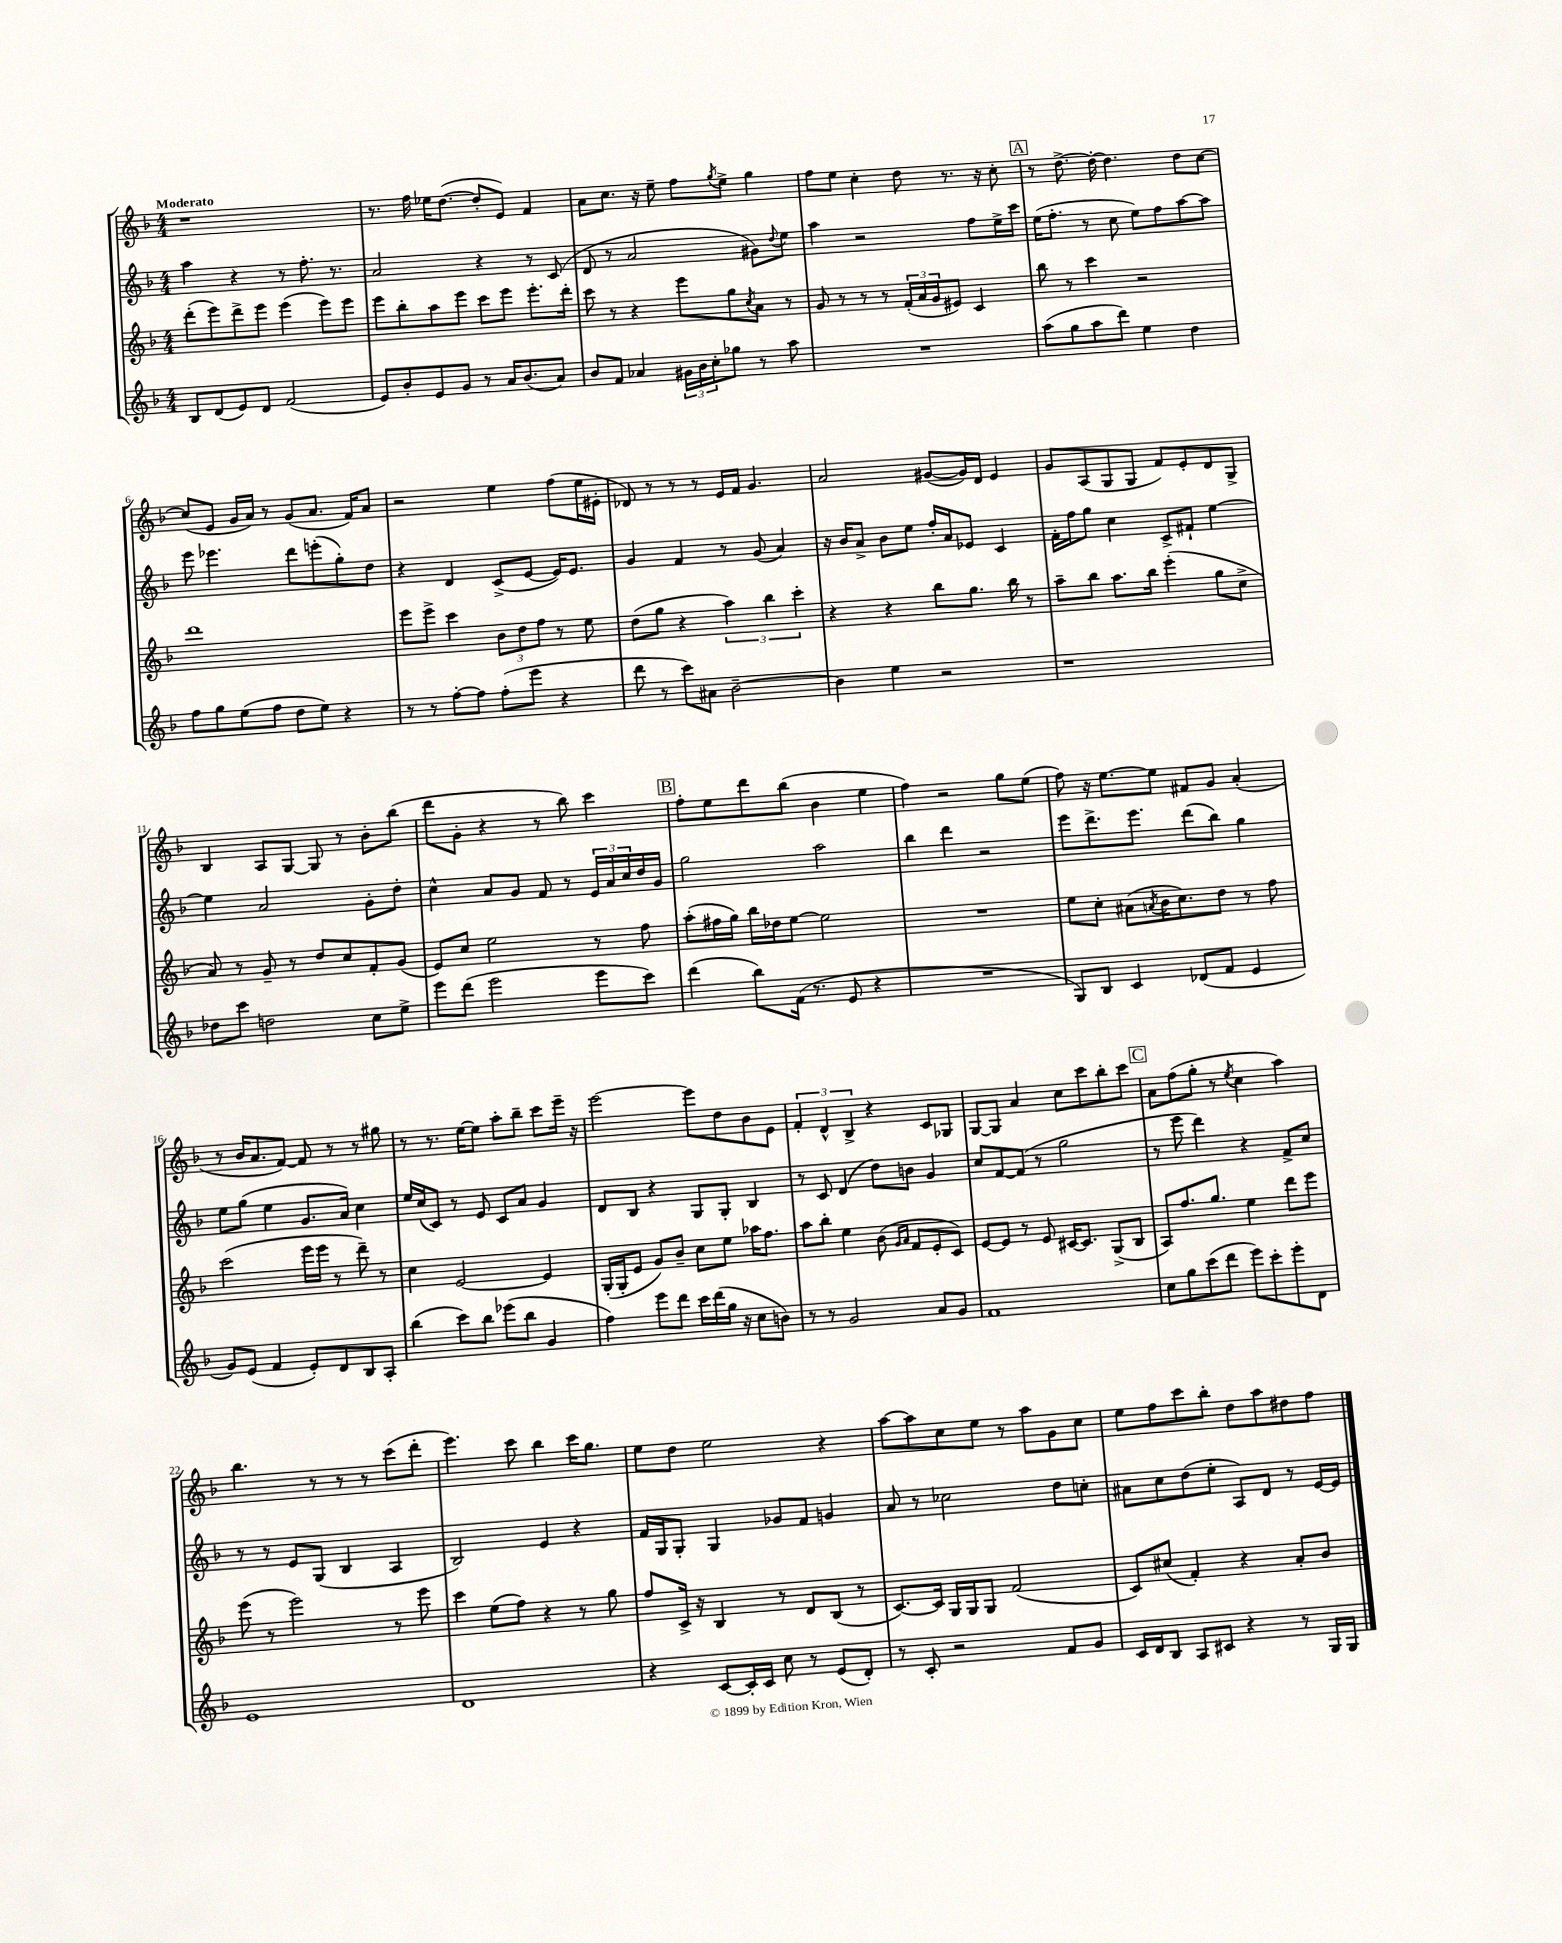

**kern	**kern	**kern	**kern
*staff4	*staff3	*staff2	*staff1
*clefG2	*clefG2	*clefG2	*clefG2
*k[b-]	*k[b-]	*k[b-]	*k[b-]
*M4/4	*M4/4	*M4/4	*M4/4
8B-/L	(8ddd'\L	4aa\	1r
(8d/	8eee\)	.	.
8e/)	8ddd^\	4r	.
8d/J	8eee\J	.	.
(2f/	(4eee\	8r	.
.	.	8.ff'\	.
.	8eee\L)	.	.
.	.	8.r	.
.	8eee\J	.	.
=	=	=	=
8e/L)	8eee\L	2a/	8.r
8b-'/	8bb-'\	.	.
.	.	.	16ff\
8e/	8aa\	.	16ee-\LK
.	.	.	([8.dd\J
8g/J	8eee\J	.	.
8r	8ccc\L	4r	8dd'/]L
16a/LK	8eee\J	.	8e/J)
(8.b-/	.	.	.
.	8.eee'\L	8r	4f/
8a/J)	.	(8c/	.
.	16ddd'\Jk	.	.
=	=	=	=
8b-/L	8ccc\	8d/	8a\L
8f/J	8r	8r	8.cc\J
4a-/	4r	2a/	.
.	.	.	16r
.	.	.	8ee~\
24g#\LL	8eee\L	.	8ff\L
24b-\	.	.	.
24cc'\J	.	.	.
.	.	.	8qgg/
8gg-\J	8gg\	.	8ee^\J
.	8qcc/	.	.
8r	8a\J	8g#\L)	4gg\
.	.	8qqdd/	.
8aa\	8r	8ee\J	.
=	=	=	=
1r	8g/	4aa\	8ff\L
.	8r	.	8ee\J
.	8r	2r	4cc'\
.	8r	.	.
.	(24f'/LL	.	8dd\
.	24a/	.	.
.	24g/J	.	.
.	8e#/J)	.	8.r
.	4c/	8ff\L	.
.	.	.	16r
.	.	16ee^\L	8cc'\
.	.	16ccc\JJ	.
=	=	=	=
(8aa\L	8bb-\	(16ee\LK	8r
.	.	8.ff'\J	.
8gg\	8r	.	[8.dd^\
8aa\	4ccc\	8r	.
.	.	.	16dd'\_
8ddd\J)	.	8cc\	4.dd\]
4ee\	2r	8ee\L)	.
.	.	8ff\	.
4dd\	.	[8aa\	8dd\L
.	.	8aa\]J	[8cc\J
=	=	=	=
8ff\L	1ddd	8eee\	(8cc/]L
8gg\	.	4.eee-\	8e/J
(8ee\	.	.	16g/LL
.	.	.	16a/JJ)
8ff\J	.	.	8r
8dd\L	.	8ddd\L	(8g/L
8ee\J)	.	(8eee'\	8.a/J
4r	.	8gg'\)	.
.	.	.	16f/LK)
.	.	8dd\J	8a/J
=	=	=	=
8r	8eee\L	4r	2r
8r	8eee^\J	.	.
[8ff'\L	4ccc\	4d/	.
8ff\]J	.	.	.
(8ff'\L	12b-\L	(8c^/L	4ee\
.	12dd\	.	.
8eee\J	.	[8e/J	.
.	12ff\J	.	.
4r	8r	16e/]LK)	(8ff\L
.	.	8.e/J	.
.	8ee\	.	16ee\L
.	.	.	16e#'\JJ
=	=	=	=
8ddd\	(8dd\L	4g/	8d-/)
8r	8gg\J	.	8r
8ccc\L)	4r	4f/	8r
8a#\J	.	.	8r
[2b-~\	6aa\)	8r	16e/LL
.	.	.	16f/JJ
.	.	(8g/	4.g/
.	6bb-\	.	.
.	.	4a/)	.
.	6ccc'\	.	.
=	=	=	=
4b-\]	4r	16r	2a/
.	.	16b-/LK	.
.	.	8a^/J	.
4ee\	4r	8b-\L	.
.	.	8ee\J	.
2r	8bb-\L	16ff'/LL	([8g#/L
.	.	16a/J	.
.	8.gg\J	8e-/J	16g#/]L)
.	.	.	16d/JJ
.	.	4c/	4e/
.	16bb-\	.	.
.	8r	.	.
=	=	=	=
1r	8aa~\L	16f'\LL	8g/L
.	.	16ff\J	.
.	8bb-\J	8gg\J	(8A/
.	8.aa\L	4cc\	8G/
.	.	.	8G/J
.	16bb-\Jk	.	.
.	(4eee'\	8c^/L	8f/L)
.	.	8f#`/J	8e'/
.	8gg\L	[4ee\	8d/
.	8cc^\J	.	8G^/J
=	=	=	=
8dd-\L	8a/)	4ee\]	4B-/
8ccc\J	8r	.	.
2dd\	8g~/	2a/	8A/L
.	8r	.	[8G/J
.	8dd/L	.	8G/]
.	8cc/	.	8r
8cc\L	8f'/	8g'\L	8b-'\L
8ee^\J	(8g/J	8dd'\J	(8bb-\J
=	=	=	=
8eee\L	8e/L)	4cc^^\	8ddd\L
(8ddd\J	8cc/J	.	8g'\J
2eee\	2ee\	8a/L	4r
.	.	8g/J	.
.	.	8f/	8r
.	.	8r	8bb-\)
8eee\L	8r	24e/LL	4ccc\
.	.	24a/	.
.	.	24cc/	.
8ccc\J)	8ff\	16dd/	.
.	.	16g/JJ	.
=	=	=	=
(4ddd\	(8aa'\L	2gg\	8ff'\L
.	16ff#\L	.	8ee\
.	16gg\JJ)	.	.
8bb-\L)	16bb-\LL	.	8ddd\
.	16dd-\J	.	.
(16f\Jk	[8ee\J	.	(8bb-\J
8.r	.	.	.
.	2ee\]	2aa\	4b-\
8e/	.	.	.
4r	.	.	4ee\
=	=	=	=
1r	1r	4bb-\	4ff\)
.	.	4ddd\	2r
.	.	2r	.
.	.	.	8gg\L
.	.	.	(8ee\J
=	=	=	=
8G/L)	8ee\L	8eee\L	8ff\)
8B-/J	8cc'\J	8.ddd^\	16r
.	.	.	[8.ee\L
4c/	(8a#\L	.	.
.	.	8.eee\J	.
.	8qa/	.	.
.	16b-\K	.	8ee\]J
.	8.cc\)	.	.
(8d-/L	.	(8ddd\L	8f#/L
8f/J	8dd\J	8bb-\J)	8g/J
4e/	8r	4gg\	(4a'/
.	8ff\	.	.
=	=	=	=
8g/L)	(2ccc\	8ee\L	8r
(8e/J	.	(8gg\J	16b-/LK
.	.	.	8.a/
4f/	.	4ee\	.
.	.	.	[8f/J)
8e'/L)	16eee\LL	8.g/L	8f/]
.	16eee\JJ	.	.
8d/	8r	.	8r
.	.	16a/Jk)	.
8B-/	8ddd~\)	4cc\	8r
8A'/J	8r	.	8gg#\
=	=	=	=
(4bb-\	4cc\	16ee/LL	8r
.	.	(16cc/J	.
.	.	8c/J)	8.r
8ccc\L)	[2e/	8r	.
.	.	.	[16ee\LK
8bb-\J	.	8e/	8ee\]J
(8eee-\L	.	8c/L	8aa'\L
8bb-\J	.	8a/J	8bb-~\J
4g/	4e/]	4g/	8ccc\L
.	.	.	16eee~\Jk
.	.	.	16r
=	=	=	=
4ff\)	(16G'/LL	8d/L	[2eee\
.	16G'/J	.	.
.	8e/J	8B-/J	.
8eee\L	8g/L)	4r	.
8ddd\J	8b-~/J	.	.
16ccc\LL	8cc\L	8G/L	8eee\]L
(16ddd\	.	.	.
16gg\JJ	8ee\J	8G'/J	8dd\
16r	.	.	.
8cc\L	16aa-\LK	4B-/	8b-\
.	8.ff\J	.	.
8b\J)	.	.	8e\J
=	=	=	=
8r	8aa\L	8r	6f'/
8r	8bb-'\J	8c/	.
.	.	.	6d^^/
2g/	4ee\	(4d/	.
.	.	.	6B-^/
.	(8b-\	8dd\L)	4r
.	16qqg/LL	.	.
.	16qqa/JJ	.	.
.	8f/L	8b\J	.
8a/L	8e'/	4g/	8c/L
8g/J	8c/J)	.	8G-/J
=	=	=	=
1f	[8e/L	8cc/L	[8G/L
.	8e/]J	[8f/	8G/]J
.	8r	(8f/]J	4a/
.	8e/	8r	.
.	[16c#/LK	2gg\	8cc\L
.	8.c#/]J	.	.
.	.	.	8ccc\
.	(8G^/L	.	8bb-'\
.	8B-/J	.	8ccc\J
=	=	=	=
8cc\L	8A/L)	8r	8a\L
8gg\	8.ff/	8eee\	(8ff\
(8ccc\	.	4ddd\)	8gg'\J
.	8.gg/J	.	.
8ddd\J	.	.	8r
.	.	.	8qee/
8eee\L)	4ee\	4r	4cc\
8ccc'\	.	.	.
8eee'\	8ddd\L	8f^/L	4aa\)
8d\J	8eee\J	8cc/J	.
=	=	=	=
1e	(8eee\	8r	4.bb-\
.	8r	8r	.
.	2eee\)	8e/L	.
.	.	(8G/J	8r
.	.	4B-/	8r
.	.	.	8r
.	8r	4A/	(8ccc\L
.	8eee\	.	8ddd'\J
=	=	=	=
1d	4ccc\	2B-/)	4.eee\)
.	(8ee\L	.	.
.	8ff\J)	.	8ccc\
.	4r	4e/	4bb-\
.	8r	4r	16ccc\LK
.	.	.	8.gg\J
.	8gg\	.	.
=	=	=	=
4r	8ff/L	16f/LL	8ee\L
.	.	16G/J	.
.	16c^/Jk	8G'/J	8dd\J
.	16r	.	.
[8c/L	4B-/	4G/	2ee\
16c'/]L	.	.	.
16c/JJ	.	.	.
8cc\	8r	8g-/L	.
8r	8d/L	8f/J	.
(8e/L	(8B-/J	4g/	4r
8d'/J)	8r	.	.
=	=	=	=
8r	[8.c/L)	8a/	[8aa\L
8c'/	.	8r	8aa\]
.	16c/]Jk	.	.
2r	16G/LL	2cc-\	8cc\
.	16G/J	.	.
.	8G/J	.	8ee\J
.	(2f/	.	8r
.	.	.	8aa\L
8f/L	.	8dd\L	8g\
8g/J	.	8cc'\J	8cc\J
=	=	=	=
16c/LL	8c/L)	8a#\L	8ee\L
16d/J	.	.	.
8B-/J	(8cc#/J	8cc\	8ff\
8A/L	4f'/)	(8dd\	8ccc\
8c#/J	.	8ee'\J	8bb-'\J
4r	4r	8A/L)	8dd\L
.	.	8d/J	8aa\
8r	8a'/L	8r	8dd#\
16G/LL	8b-/J	[16e/LL	8ff\J
16G/JJ	.	16e/]JJ	.
==	==	==	==
*-	*-	*-	*-
